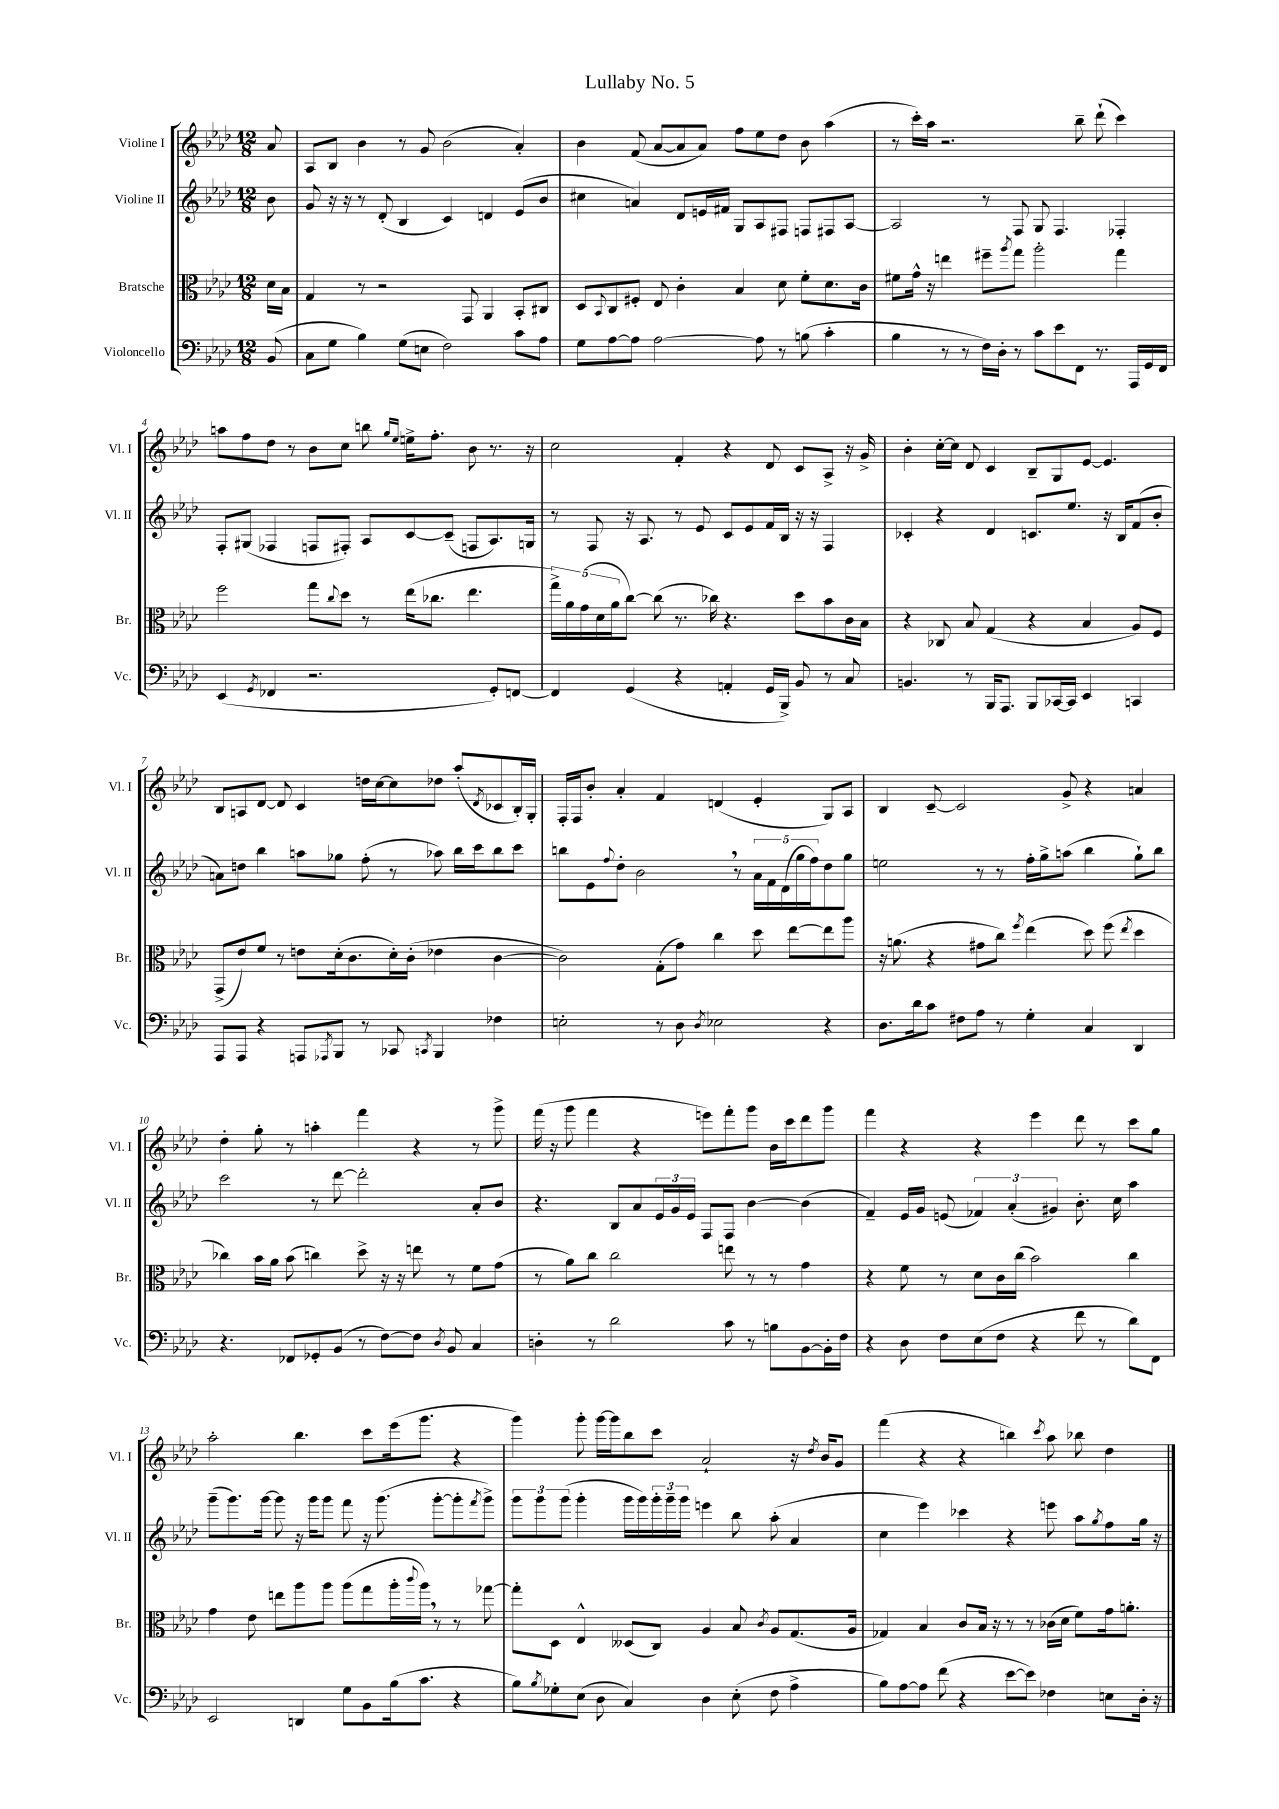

**kern	**kern	**kern	**kern
*staff4	*staff3	*staff2	*staff1
*clefF4	*clefC3	*clefG2	*clefG2
*k[b-e-a-d-]	*k[b-e-a-d-]	*k[b-e-a-d-]	*k[b-e-a-d-]
*M12/8	*M12/8	*M12/8	*M12/8
(8BB-	16d-	8b-	8a-
.	16B-	.	.
=	=	=	=
8C	4G	8g	8A-
8G	.	16r	8B-
.	.	16r	.
4B-)	8r	8r	4b-
.	2r	(8d-'	.
(8G	.	4B-	8r
8E	.	.	8g
2F)	.	4c)	(2b-
.	8GG	.	.
.	4AA-	4d	.
8c	8BB-'	(8e-	4a-')
8A-	8C#	8b-	.
=	=	=	=
8G	8D-	4cc#	4b-
.	8qqBB-	.	.
[8A-	8C	.	.
8A-]	8F#'	4a)	(8f
[2A-	8E-	.	[8a-
.	4c'	8d-	8a-]
.	.	16e	8a-)
.	.	16f#	.
.	4B-	8G	8ff
8A-]	.	8A-	8ee-
8r	8d-	8F#	8dd-
(8B	8f'	8F	8b-
4c'	8.d-	8F#	(4aa-
.	.	[8A-	.
.	16c	.	.
=	=	=	=
4B-	8f#	2A-]	8r
.	16g^^	.	16ccc')
.	16r	.	16aa-
8r	4ee	.	2.r
8r	.	.	.
16F)	8ff#~	8r	.
16D-'	.	.	.
.	8qaa-	.	.
8r	8gg	8F	.
8c	2aa-'	8G	.
8e-	.	4.F	.
8FF	.	.	8bb-~
8.r	.	.	(8ddd-`
.	4gg	4F-'	4ccc)
16AAA-	.	.	.
16GG	.	.	.
16FF	.	.	.
=	=	=	=
(4EE-	2ff	8F'	8aa
.	.	(8G#	8ff
8qGG	.	.	.
4FF-	.	4F-	8dd-
.	.	.	8r
2.r	8gg	8F	8b-
.	8qqcc	.	.
.	8dd-	8F#')	8cc
.	8r	8A-	8bb
.	.	.	16qqgg
.	.	.	16qqee-
.	(16ee-	[8c	16ee^
.	8.cc-	.	8.ff'
.	.	(8c~]	.
.	4.ee-	8F	8b-
8GG')	.	8.A-)	8.r
[8FF	.	.	.
.	.	16G	16r
=	=	=	=
4FF]	20gg^)	8r	2cc
.	20a-	.	.
.	(20g	.	.
.	.	8F	.
.	20d-	.	.
.	20a-	.	.
(4GG	[8cc)	16r	.
.	.	8.A-	.
.	(8cc]	.	.
4r	8.r	8r	4f'
.	.	8e-	.
.	16cc-)	.	.
4AA'	4.r	8c	4r
.	.	8e-	.
16GG	.	16f	8d-
16BBB-^)	.	16B-	.
8BB-	8dd-	16r	8c
.	.	16r	.
8r	8b-	4F	8A-^
8C	16c	.	16r
.	16B-	.	16g^
=	=	=	=
4.BB	4r	4c-'	4b-'
.	8C-	4r	[16cc'
.	.	.	16cc]
8r	8B-	.	8d-
16BBB-	(4G	4d-	4c
8.AAA-	.	.	.
8BBB-	4r	8.c	8B-~
[16CC-	.	.	8G
16CC-]	.	8.ee-	.
4EE-	4B-	.	[8e-
.	.	16r	4.e-]
.	.	16B-	.
4CC	8A-)	(8f	.
.	8F	8b-'	.
=	=	=	=
8AAA-	(8GG^	8a)	8B-
8AAA-	8e-)	8dd	8A
4r	8f	4bb-	[8d-
.	8r	.	8d-]
8AAA	8e	8aa	4c
8qAAA-	.	.	.
8BBB-	(16d-'	8gg-	.
.	8.c	.	.
8r	.	(8ff'	16dd
.	.	.	[16cc
8CC-	16d-')	8r	8cc]
.	(16c'	.	.
8qCC	.	.	.
4BBB-	4e-	8aa-)	8dd-
.	.	16bb-	(8aa-'
.	.	16ccc	.
.	.	.	8qd-
4F-	[4c	8bb-	8c-
.	.	8ccc	16B-')
.	.	.	16G'
=	=	=	=
2E'	2c])	8bb	16F'
.	.	.	16F
.	.	8e-	8b-'
.	.	8qqff	.
.	.	8dd-'	4a-'
.	.	2b-	.
8r	(8G'	.	4f
8D-	8g)	.	.
8qD-	.	.	.
2E-	4cc	.	(4d
.	.	8r	.
.	8dd-	20a-	4e-'
.	.	20f	.
.	.	(20d-	.
.	[8ee-	.	.
.	.	20gg	.
.	.	20ff)	.
4r	8ee-]	8dd-	8G)
.	8aa-	8gg	8A-
=	=	=	=
8.D-	16r	2ee	4B-
.	(8.a	.	.
16d-	.	.	.
8c	4r	.	[8c~
8F#	.	.	2c]
8A-	8g#	8r	.
8r	8cc)	8r	.
.	8qff	.	.
4G'	(4ee-	16ff'	.
.	.	16gg^	.
.	.	(8aa	8g^
4C	8dd-)	4bb-	4r
.	(8ff	.	.
.	8qee-	.	.
4DD-	4dd-	8gg`)	4a
.	.	8bb-	.
=	=	=	=
4.r	4cc-)	2ccc	4dd-'
.	16b-	.	8gg'
.	16a-	.	.
8FF-	(8b-	.	8r
8GG-'	4cc)	8r	4aa'
(8BB-	.	[8ddd-	.
8r	8dd-^	2ddd-']	4fff
[8F)	16r	.	.
.	16r	.	.
8F]	8ee	.	4r
8qD-	.	.	.
8BB-	8r	.	.
4C	8f	8a-'	8r
.	(8g	8b-	8ggg^
=	=	=	=
4D'	8r	4.r	(16fff
.	.	.	16r
.	8a-)	.	8ggg
8r	8cc	.	4fff
2d-	2cc	8B-	.
.	.	8a-	4r
.	.	24e-	.
.	.	24g	.
.	.	24e-	.
.	.	8F	8eee)
8c	8ee	8F	8fff'
8r	8r	[4b-	8ggg
8B	8r	.	16b-
.	.	.	16ccc
[8BB-	4g	(4b-]	8ddd-
16BB-']	.	.	8ggg
16F	.	.	.
=	=	=	=
4r	4r	4f~)	4fff
8D-	8f	16e-	4r
.	.	16g	.
8F	8r	(8e	.
(8E-	8d-	6f-)	4r
8F	16c	.	.
.	.	(6a-'	.
.	(16cc	.	.
4r	2b-)	.	4eee-
.	.	6g#)	.
8f	.	8.b-'	8ddd-
8r	.	.	8r
.	.	16cc	.
8d-)	4cc	4aa-	8ccc
8FF	.	.	8gg
=	=	=	=
2EE-	4g	(8ggg~	2aa-'
.	.	8.ggg)	.
.	8e-	.	.
.	.	[16ggg	.
.	8ee	8ggg]	.
4DD	8aa-	16r	4.bb-
.	.	16ggg	.
.	8aa-	8ggg	.
8G	(8aa-	8fff	.
8BB-	8gg	16r	8ccc
.	.	(8.ggg	.
(16B-	16aa-'	.	(16eee-
.	8qqccc	.	.
8.c	16aa-)	.	8.ggg
.	8r	[8ggg'	.
4r	8r	8ggg']	4r
.	.	8qfff	.
.	[8gg-	8ggg^)	.
=	=	=	=
8B-)	8gg-']	12ggg	4ggg)
.	.	12ggg	.
8qB-	.	.	.
8G-'	8D-	.	.
.	.	(12ggg	.
(8E-	4E-^^	4ggg'	8ggg'
8D-	.	.	[16ggg
.	.	.	16ggg]
4C)	(8D--	16ggg	8bb-
.	.	16ggg)	.
.	8C)	24ggg'	8ccc
.	.	24ggg~	.
.	.	24ggg	.
4D-	4A-	4eee	2a-`
(8E-'	8B-	8bb-	.
.	8qc	.	.
8F	8A-	(8aa-'	.
4A-^	(8.G	4a-	16r
.	.	.	8qdd-
.	.	.	16b-
.	.	.	8g
.	16A-	.	.
=	=	=	=
8B-)	4G-)	4cc	(4fff
[8A-	.	.	.
8A-]	4B-	4eee-)	4r
(8f	.	.	.
4r	8c	4ccc-	4r
.	16B-	.	.
.	16r	.	.
[8e-	8r	4r	4bb)
8e-])	8r	.	.
.	.	.	8qccc
4F-	(16c-	8eee	8aa-
.	16d-	.	.
.	8f)	8aa-	8bb-
.	.	8qgg	.
8E	16g	8ff	4dd-
.	8.a'	.	.
16D-'	.	16gg	.
16r	.	16r	.
==	==	==	==
*-	*-	*-	*-
